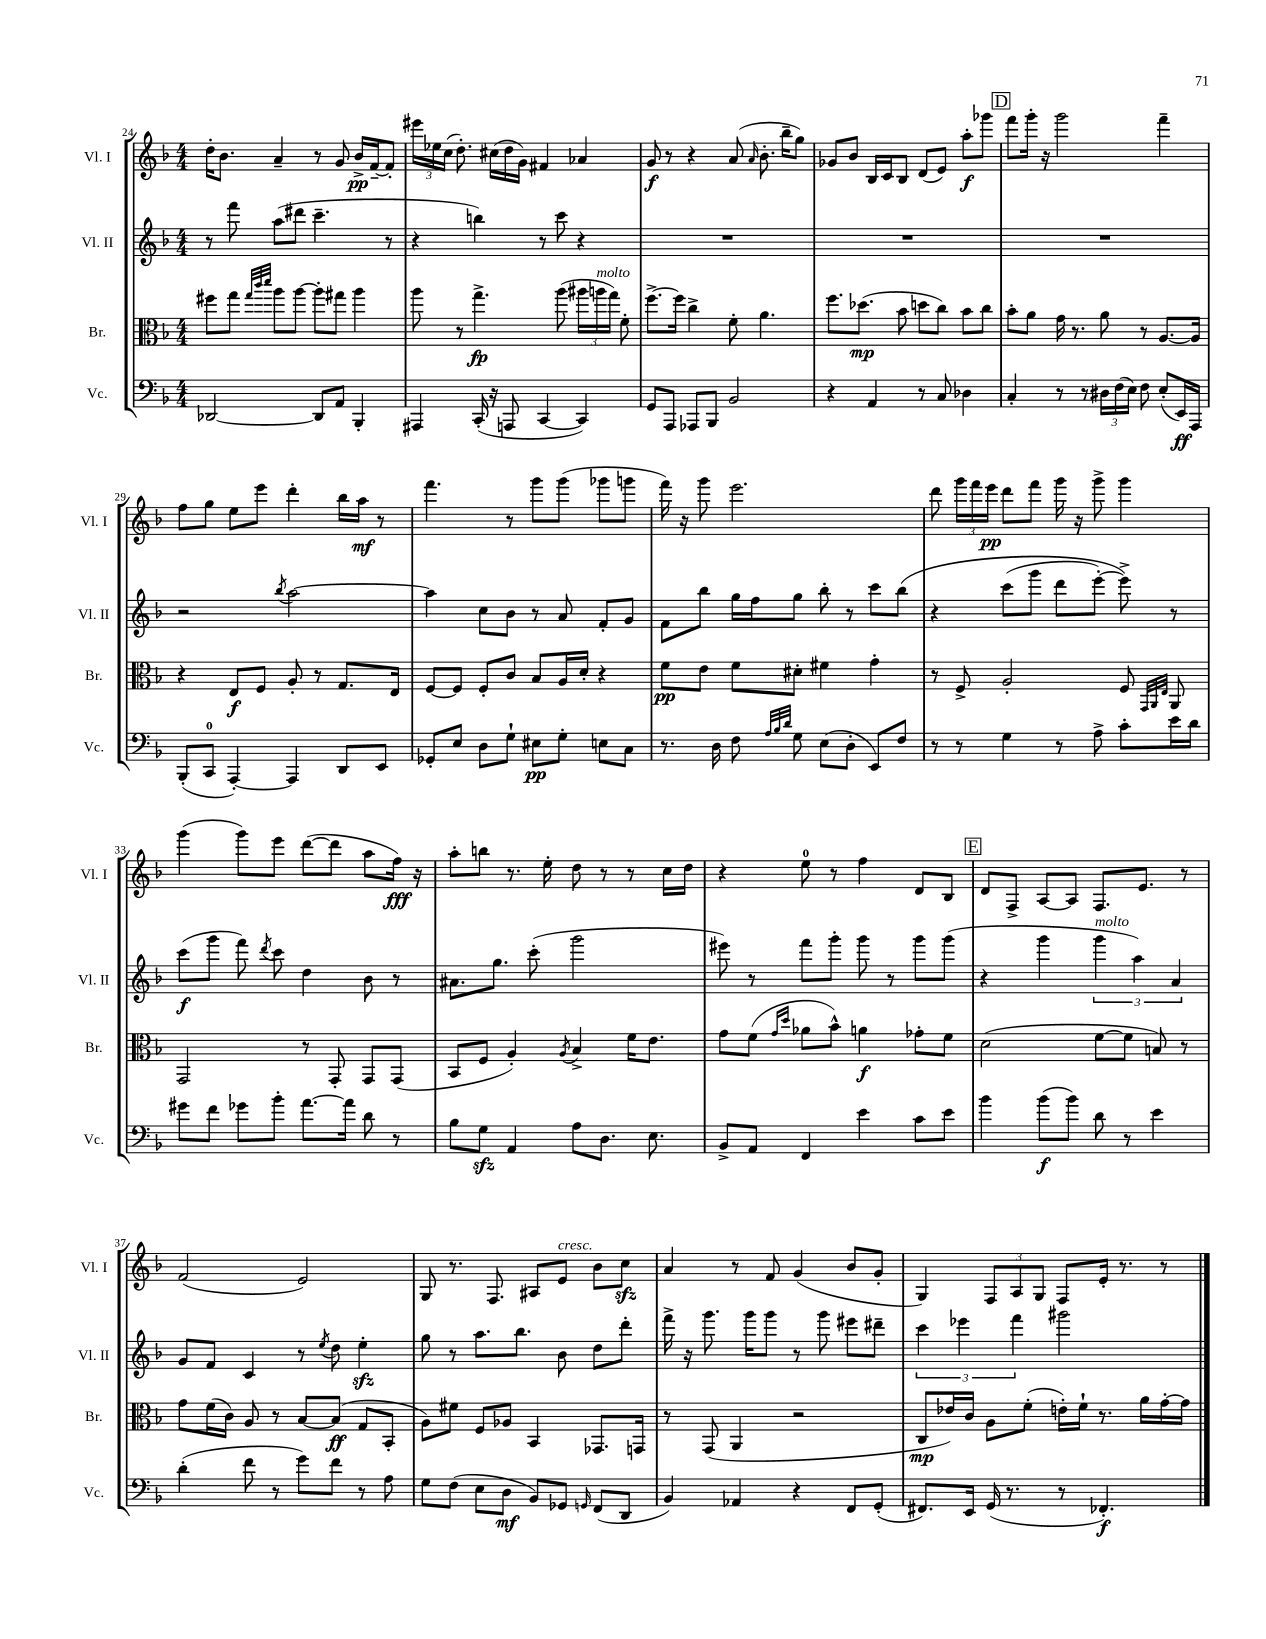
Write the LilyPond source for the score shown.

<<
\new StaffGroup <<
\new Staff = "s0" \with { instrumentName = "Vl. I" shortInstrumentName = "Vl. I" } {
    \clef treble \key f \major \numericTimeSignature \time 4/4
    \autoBeamOff d''16[-. bes'8.] a'4-- r8 g'8 bes'16[->\pp f'16~-- f'8]-. |
    \tuplet 3/2 { eis'''16[ ees''16 c''16]( } d''8.-.) cis''16[( d''16 g'16]) fis'4 aes'4 |
    g'8\f r8 r4 a'8( \grace { a'16 } bes'8.-. bes''16[-- g''8]) |
    ges'8[ bes'8] bes16[ c'16 bes8] d'8[( e'8]) a''8[-.\f ges'''8] |
    \mark \markup { \box "D" } f'''8[ g'''16]-. r16 g'''2 f'''4-- |
    f''8[ g''8] e''8[ e'''8] d'''4-. bes''16[ a''16]\mf r8 |
    f'''4. r8 g'''8[ g'''8]( ges'''8[ g'''8] |
    f'''16) r16 g'''8 e'''2. |
    d'''8 \tuplet 3/2 { g'''16[ f'''16 e'''16]\pp } d'''8[ f'''8] g'''16 r16 g'''8-> g'''4 |
    g'''4( g'''8[) e'''8] d'''8[~( d'''8] a''8[ f''16]\fff) r16 |
    a''8[-. b''8] r8. e''16-. d''8 r8 r8 c''16[ d''16] |
    r4 e''8-0 r8 f''4 d'8[ bes8] |
    \mark \markup { \box "E" } d'8[ f8]-> a8[~ a8] f8.[ e'8.] r8 |
    f'2( e'2) |
    g8 r8. f8. ais8[ e'8]^\markup { \italic "cresc." } bes'8[ c''8]\sfz |
    a'4 r8 f'8 g'4( bes'8[ g'8]-. |
    g4) \tuplet 3/2 { f8[ a8 g8] } f8[ e'16]-. r8. r8 \bar "|." |
}
\new Staff = "s1" \with { instrumentName = "Vl. II" shortInstrumentName = "Vl. II" } {
    \clef treble \key f \major \numericTimeSignature \time 4/4
    \autoBeamOff r8 f'''8 a''8[( dis'''8] c'''4.-- r8 |
    r4 b''4) r8 c'''8 r4 |
    R1 |
    R1 |
    \mark \markup { \box "D" } R1 |
    r2 \acciaccatura { bes''8 } a''2~ |
    a''4 c''8[ bes'8] r8 a'8 f'8[-. g'8] |
    f'8[ bes''8] g''16[ f''16 g''8] bes''8-. r8 c'''8[ bes''8]\( |
    r4 c'''8[( g'''8] d'''8[ e'''8]~-.) e'''8->\) r8 |
    c'''8[\f( g'''8] f'''8) \acciaccatura { d'''8 } c'''8 d''4 bes'8 r8 |
    ais'8.[ g''8.] c'''8-.( g'''2 |
    eis'''8) r8 f'''8[ g'''8]-. g'''8 r8 g'''8[ g'''8]( |
    \mark \markup { \box "E" } r4 g'''4 \tuplet 3/2 { g'''4^\markup { \italic "molto" } a''4) a'4 } |
    g'8[ f'8] c'4 r8 \acciaccatura { e''8 } d''8 e''4-.\sfz |
    g''8 r8 a''8.[ bes''8.] bes'8 d''8[ d'''8]-. |
    f'''16-> r16 g'''8. g'''16[ g'''8] r8 g'''8 eis'''8[ dis'''8]-- |
    \tuplet 3/2 { c'''4 ees'''4 f'''4 } gis'''2 \bar "|." |
}
\new Staff = "s2" \with { instrumentName = "Br." shortInstrumentName = "Br." } {
    \clef alto \key f \major \numericTimeSignature \time 4/4
    \autoBeamOff fis''8[ g''8] \grace { g''32[ c'''32 d'''32] } a''8[ a''8]~ a''8[-. gis''8] a''4 |
    a''8 r8 g''4.->\fp a''8( \tuplet 3/2 { ais''16[ a''16^\markup { \italic "molto" } g''16]) } f'8-. |
    f''8.[~-> f''16] c''4-> f'8-. a'4. |
    f''8.[ des''8.]\mp( bes'8 d''8[ c''8]) bes'8[ c''8] |
    \mark \markup { \box "D" } bes'8[-. a'8] g'16 r8. a'8 r8 a8.[~ a16] |
    r4 e8[\f f8] a8-. r8 g8.[ e16] |
    f8[~ f8] f8[-. c'8] bes8[ a16 d'16]-. r4 |
    f'8[\pp e'8] f'8[ dis'8]-. fis'4 g'4-. |
    r8 f8-> a2-. f8 \grace { g,32[ a,32 e32] } a,8 |
    g,2 r8 g,8-. g,8[ g,8]( |
    bes,8[ f8] a4-.) \acciaccatura { a8 } bes4-> f'16[ e'8.] |
    g'8[ f'8]( \grace { g'16[ d''16] } aes'8[ bes'8]-^) a'4\f ges'8[-. f'8] |
    \mark \markup { \box "E" } d'2( f'8[~ f'8] b8) r8 |
    g'8[ f'16( c'16]) a8 r8 bes8[~ bes8]\ff( g8[ bes,8]-. |
    a8[) fis'8] f8[ aes8] bes,4 ges,8.[ g,16] |
    r8 g,8( a,4 r2 |
    c8[\mp ees'16) c'16] a8[ f'8]-.( e'16[-.) f'16]-! r8. a'16[ g'16~-. g'16] \bar "|." |
}
\new Staff = "s3" \with { instrumentName = "Vc." shortInstrumentName = "Vc." } {
    \clef bass \key f \major \numericTimeSignature \time 4/4
    \autoBeamOff des,2~ des,8[ a,8] bes,,4-. |
    ais,,4 c,16-.( r16 a,,8 c,4~ c,4) |
    g,8[ a,,8] aes,,8[ bes,,8] bes,2 |
    r4 a,4 r8 c8 des4 |
    \mark \markup { \box "D" } c4-. r8 r8 \tuplet 3/2 { dis16[ f16( e16]) } f8 e8[-.( e,16\ff) a,,16] |
    bes,,8[-.( c,8]-0 a,,4~-.) a,,4 d,8[ e,8] |
    ges,8[-. e8] d8[ g8]-! eis8[\pp g8]-. e8[ c8] |
    r8. d16 f8 \grace { a32[ bes32 d'32] } g8 e8[( d8]-. e,8[) f8] |
    r8 r8 g4 r8 a8-> c'8[-. e'16 d'16] |
    gis'8[ f'8] ges'8[ bes'8]-. a'8.[~ a'16] d'8 r8 |
    bes8[ g8]\sfz a,4 a8[ d8.] e8. |
    bes,8[-> a,8] f,4 e'4 c'8[ e'8] |
    \mark \markup { \box "E" } bes'4 bes'8[\f( bes'8]) d'8 r8 e'4 |
    d'4-.( f'8 r8 g'8[) f'8] r8 a8 |
    g8[ f8]( e8[ d8]\mf bes,8[) ges,8] \grace { g,16 } f,8[( d,8] |
    bes,4) aes,4 r4 f,8[ g,8]-.( |
    fis,8.[) e,16] g,16( r8. r8 fes,4.-.\f) \bar "|." |
}
>>
>>
\layout { \context { \Score currentBarNumber = #24 } }
